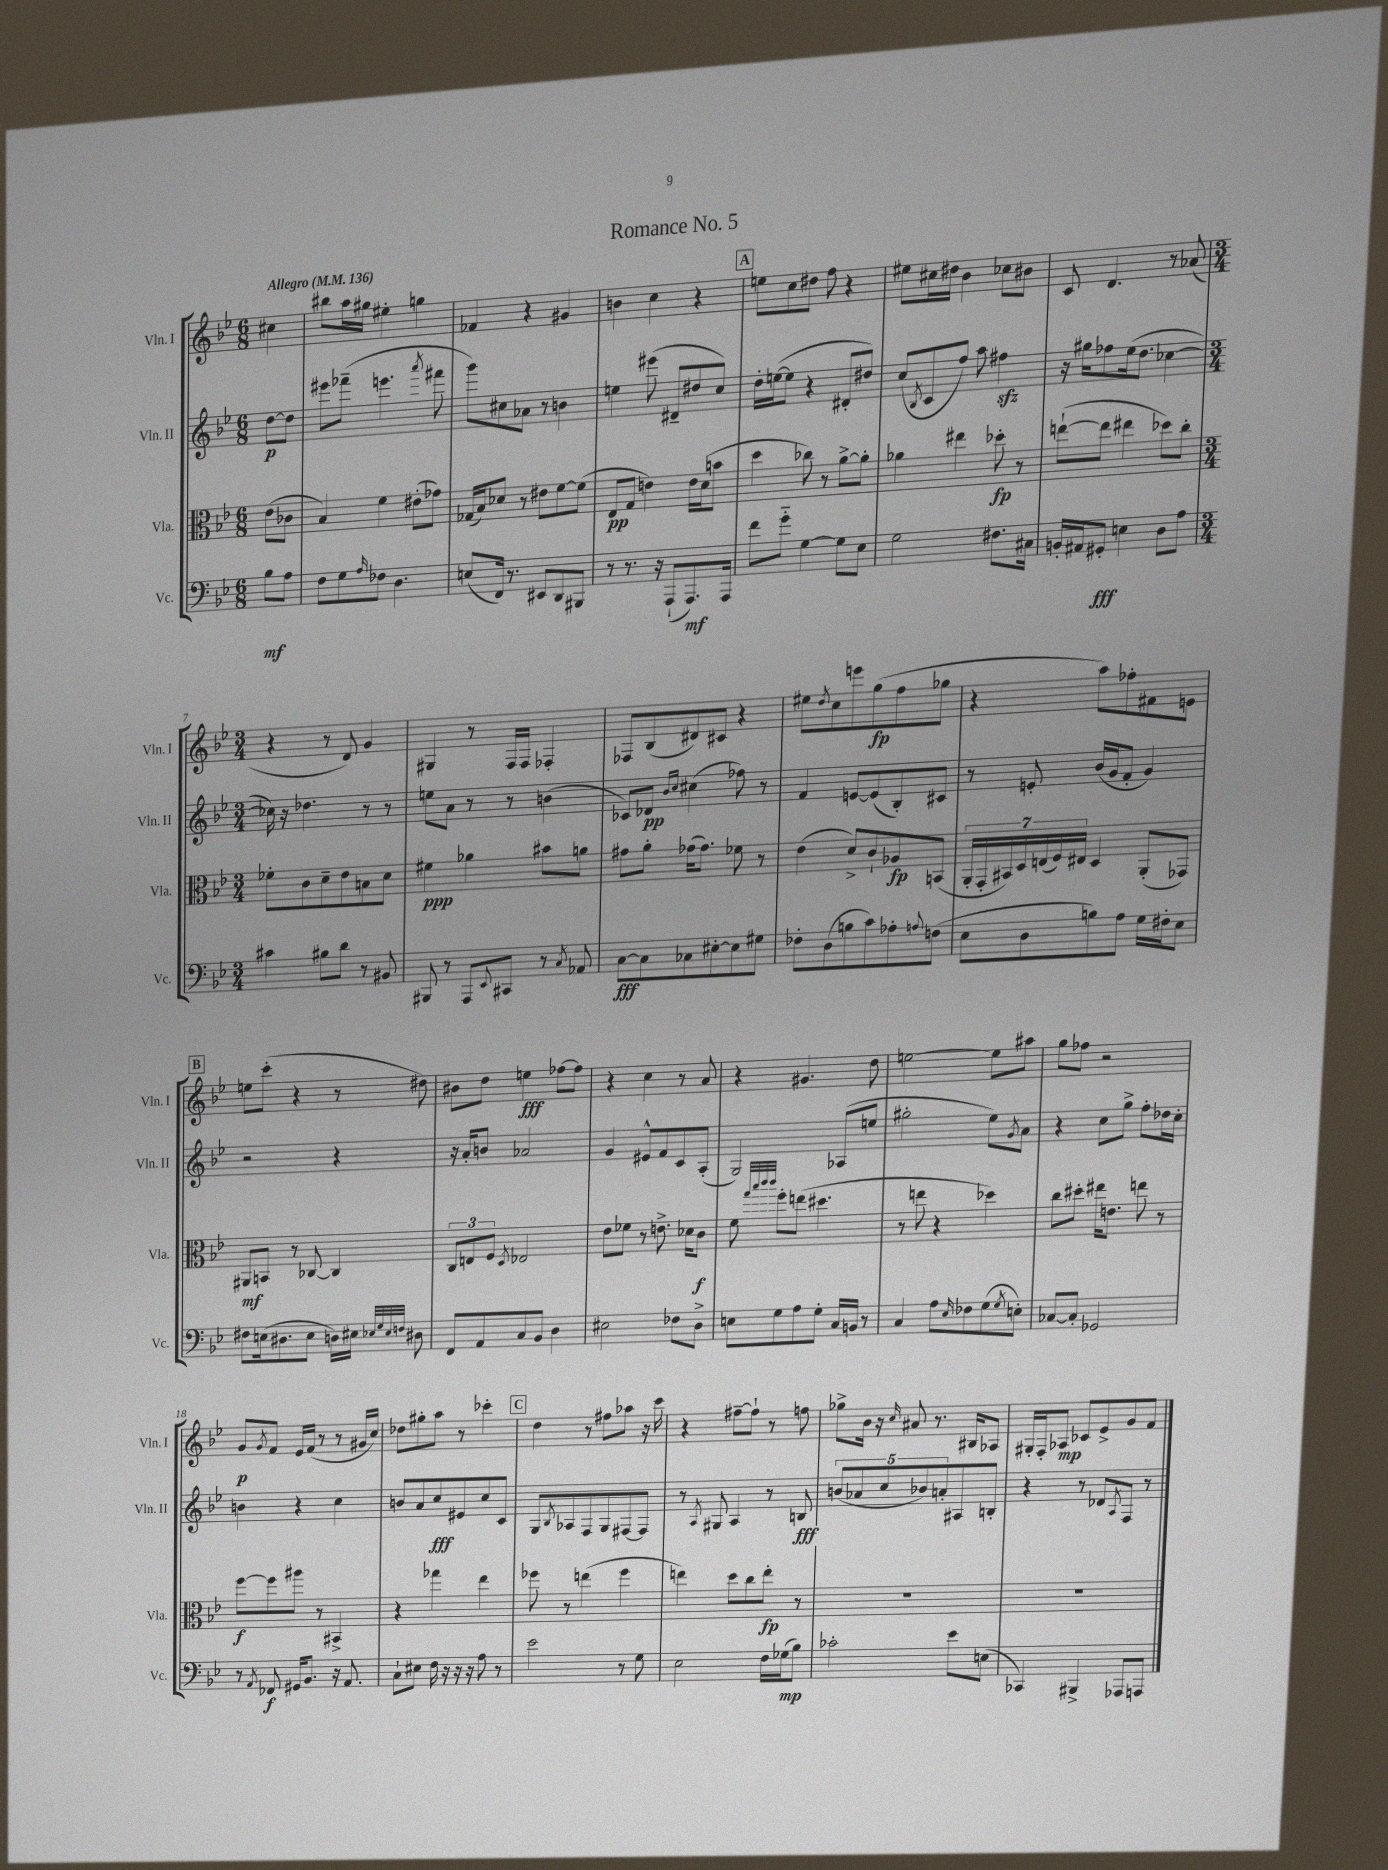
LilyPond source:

\header { title = "Romance No. 5" }
<<
\new StaffGroup <<
\new Staff = "s0" \with { instrumentName = "Vln. I" shortInstrumentName = "Vln. I" } {
    \clef treble \key bes \major \numericTimeSignature \time 6/8 \partial 4 \tempo "Allegro" 4 = 136
    cis''4 |
    bis''8 a''16 gis''16 eis''4-. g''4 |
    fes'4 r4 gis'4 |
    b'4 c''4 r4 |
    \mark \markup { \box "A" } e''8 c''8 dis''8 f''8 r4 |
    eis''8 cis''16 dis''16 bes'4 ces''8 bis'8 |
    c'8 d'4. r8 aes'8( |
    \numericTimeSignature \time 3/4 r4 r8 d'8) g'4 |
    gis4 r8 f16 f16 fes4-. |
    fes8 bes8( dis'8) cis'8 r4 |
    eis''8 \acciaccatura { d''8 } c''8 e'''8 g''8\fp( f''8 ges''8 |
    r4 a''8) fes''8-. fis'8 e'8 |
    \mark \markup { \box "B" } e''8 c'''8-.( r4 r8 dis''8) |
    bis'8 d''8 e''4\fff fes''8~ fes''8 |
    r4 c''4 r8 a'8 |
    r4 gis'4. d''8 |
    e''2~ e''8 ais''8 |
    g''8 fes''8 r2 |
    g'8\p \acciaccatura { g'8 } f'8 ees'16 f'16( r8 r8 gis'16 c''16) |
    des''8 gis''8-. a''8 r8 ces'''4-. |
    \mark \markup { \box "C" } d''4 r8 fis''8 aes''8 r16 c'''16 |
    r4 fis''8~-- fis''8-! r8 f''8 |
    ges''8-> bes'16 r16 \grace { c''16 } ais'8 r8. bis16 aes8 |
    gis16-. f16-. aes8\mp ces'8 ees'8-> g'8 f'8 \bar "|." |
}
\new Staff = "s1" \with { instrumentName = "Vln. II" shortInstrumentName = "Vln. II" } {
    \clef treble \key bes \major \numericTimeSignature \time 6/8 \partial 4
    d''8~\p d''8 |
    eis'''8 fes'''8--( e'''4. \acciaccatura { a'''8 } fis'''8 |
    g'''8) cis''8 aes'8 r8 b'4 |
    e''4 eis'''8( dis'8-- dis''8 c''8) |
    \mark \markup { \box "A" } d''16-. e''16~( e''8 r4 dis'8-. dis''8) |
    c''8( \acciaccatura { bes8 } c'8 f''8) a''8 fis''4\sfz |
    r16 gis''16 fes''8 ees''16( d''8. ces''4~ |
    \numericTimeSignature \time 3/4 ces''16) r16 des''4. r8 r8 |
    e''8 a'8 r8 r8 b'4( |
    ces'8) des'8\pp \grace { bes'16 c''16 } cis''4( fes''8) r8 |
    f'4 e'8~ e'8( bes8-.) cis'8 |
    r8 e'8-. bes'16( g'16 f'8-. g'4) |
    \mark \markup { \box "B" } r2 r4 |
    r16 a'16-. b'8 aes'2 |
    g'4 eis'8-^ f'8 c'8 a8-.( |
    g2) aes8( e''8 |
    gis''2-. ees''8) \acciaccatura { g'8 } a'8 |
    r4 c''8 g''8-> f''8-. des''16 c''16-. |
    b'4 r4 c''4 |
    b'8 a'8 c''8\fff eis'8 c''8 c'8 |
    \mark \markup { \box "C" } g8 \acciaccatura { bes8 } aes8 f8 g8 fis8~ fis8 |
    r8 \acciaccatura { a8 } gis8 a4 r8 b8\fff |
    \tuplet 5/4 { b'8( aes'8 c''8 bes'8) a'8-. } ais8 b8-. |
    r4 r8 des'8 \acciaccatura { a8 } f8 r8 \bar "|." |
}
\new Staff = "s2" \with { instrumentName = "Vla." shortInstrumentName = "Vla." } {
    \clef alto \key bes \major \numericTimeSignature \time 6/8 \partial 4
    ees'8( ces'8 |
    bes4) f'4 eis'8-.( ges'8) |
    ges16( bes16) des'8 r8 eis'8 f'8~ f'8( |
    ees8\pp g8 e'4) e'16 d'16( b'8 |
    \mark \markup { \box "A" } d''4 ces''8) r8 a'8~-> a'8-. |
    aes'4 eis''4 des''8-.\fp r8 |
    e''8~-!( e''8 eis''4 des''8) c''8-. |
    \numericTimeSignature \time 3/4 fes'8-. c'8 d'8-- ees'8 b8 d'8 |
    fis'4\ppp aes'4 bis'8 a'8 |
    gis'8 a'8-. ges'16( ges'8.) fes'8 r8 |
    ees'4( d'8->) c'8-! aes8\fp b,8( |
    \tuplet 7/4 { a,16-. g,16-. bis,16) d16 e16( f16) eis16 } d4 a,8-.( ges,8) |
    \mark \markup { \box "B" } ais,8\mf b,8 r8 ces8~ ces4 |
    \tuplet 3/2 { c8 e8 f8 } \acciaccatura { d8 } ees2 |
    ees'8 fes'8 r8 e'8.-> des'16 c'8\f |
    f'8 \grace { g''32 bes''32 c'''32 c'''32 } f''8-. e''8( dis''4. |
    r8 e''8 r4 des''4) |
    c''8 dis''8-. eis''16 e'8. e''8 r8 |
    f''8~\f f''8 ais''8 r8 bis,4-> |
    r4 ges''4 ees''4 |
    \mark \markup { \box "C" } fes''8 r8 e''4( fes''4 |
    e''4) d''8 c''8 e''8-.\fp r8 |
    R2. |
    R2. \bar "|." |
}
\new Staff = "s3" \with { instrumentName = "Vc." shortInstrumentName = "Vc." } {
    \clef bass \key bes \major \numericTimeSignature \time 6/8 \partial 4
    bes8\mf a8 |
    f8 g8 \grace { a16 } fes8 d4. |
    e8( f,16) r8. eis,8 d,8 bis,,8 |
    r8 r8. r16 a,,8-!( a,,8.\mf) a,,16 |
    \mark \markup { \box "A" } f'8 g'8-_ g4~ g8 ees8 |
    g2 fis8. cis16 |
    b,16-. ais,16 gis,8-.\fff e4 d8 a8 |
    \numericTimeSignature \time 3/4 cis'4 bis8 d'8 r8 bis,8 |
    bis,,8 r8 a,,8 \appoggiatura { ees,8 } cis,8 r8 \acciaccatura { c8 } aes,8 |
    c8~\fff c8 ces8 eis8~-. eis8 gis8 |
    fes8-. d8( b8 c'8) aes8-. \appoggiatura { a8 } f8( |
    ees8 d8 b8) a8 g16 fis16-. ees8 |
    \mark \markup { \box "B" } fis8 e16( dis8. e8 d16) eis16 \grace { ees32 g32 ees32 f32 } dis8 |
    f,8 a,8 c8 bes,8 d4 |
    eis2 fes8 d8-> |
    e8 g8 a8 g8-. c16 b,16 r8 |
    c4 a8 \grace { ees16 } fes8 g8( \acciaccatura { g8 } e8-.) |
    ces8~ ces8-. ges,2 |
    r8 \acciaccatura { a,8 } fes,8\f gis,16 bes,8. r16 a,8. |
    c8-! eis8 f16 r16 r16 r16 a8 r8 |
    \mark \markup { \box "C" } ees'2 r8 g8 |
    ees2 f16 ges16\mp( bes8) |
    ces'2-. ees'8 e8( |
    ces,4) bis,,4-> aes,,8 a,,8 \bar "|." |
}
>>
>>
